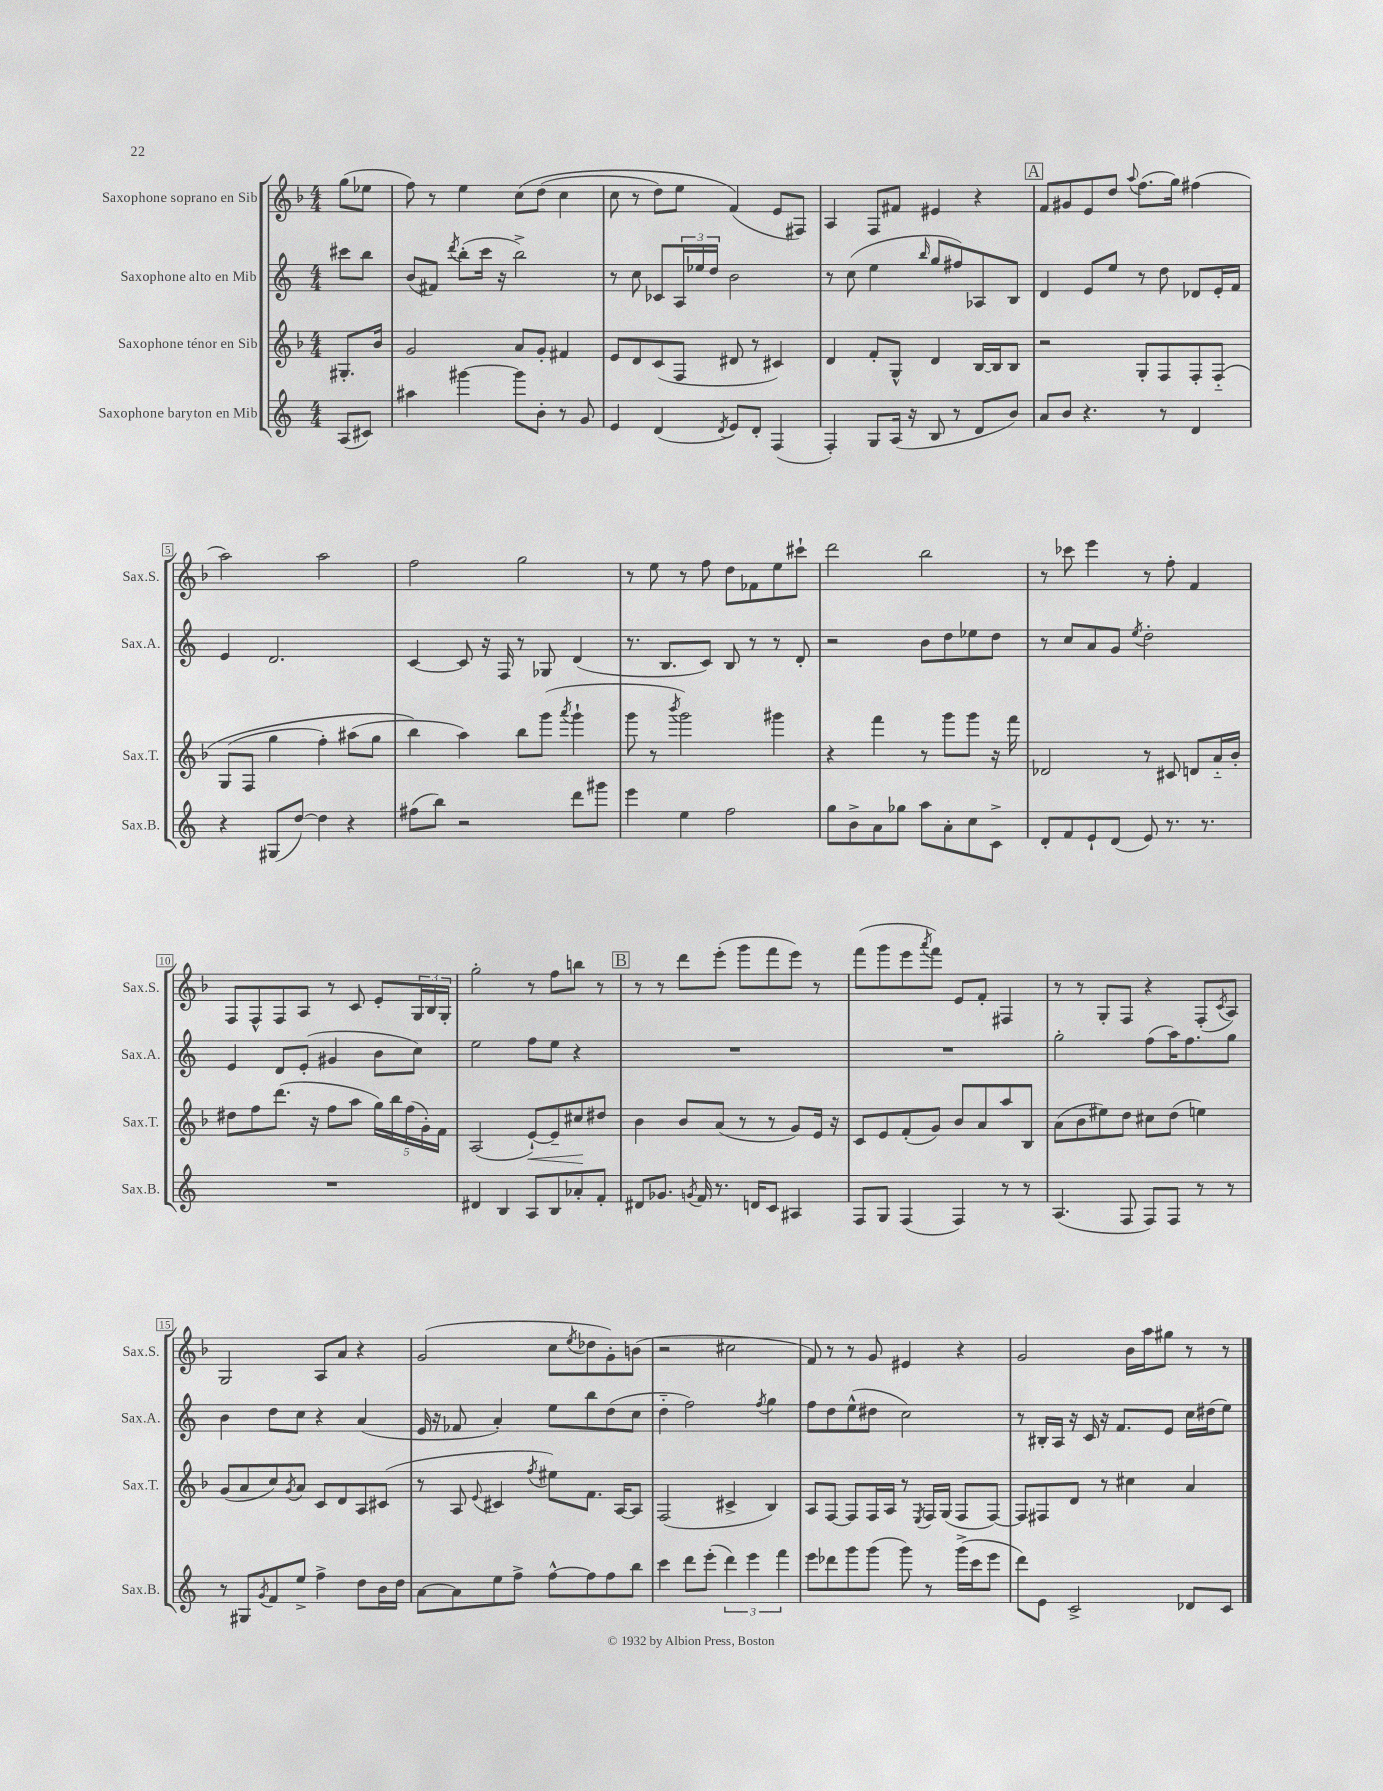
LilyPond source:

<<
\new StaffGroup <<
\new Staff = "s0" \with { instrumentName = "Saxophone soprano en Sib" shortInstrumentName = "Sax.S." } {
    \clef treble \key f \major \numericTimeSignature \time 4/4 \partial 4
    g''8( ees''8 |
    f''8) r8 e''4 c''8\( d''8( c''4 |
    c''8 r8 d''8) e''8 f'4(\) e'8 fis8) |
    a4 f8 fis'8 eis'4 r4 |
    \mark \markup { \box "A" } f'8 gis'8 e'8 d''8 \appoggiatura { a''8 } f''8.( g''16) fis''4( |
    a''2) a''2 |
    f''2 g''2 |
    r8 e''8 r8 f''8 d''8 fes'8 e''8 cis'''8-! |
    d'''2 bes''2 |
    r8 ces'''8 e'''4 r8 f''8-. f'4 |
    f8 f8-^ f8 a8 r8 c'8 e'8-. \tuplet 3/2 { g16 bes16 g16-. } |
    g''2-. r8 f''8 b''8 r8 |
    \mark \markup { \box "B" } r8 r8 d'''8 e'''8-.( g'''8 f'''8 e'''8) r8 |
    f'''8( g'''8 e'''8 \acciaccatura { a'''8 } f'''8) e'8 f'8-. fis4 |
    r8 r8 g8-. f8 r4 f8-.( \acciaccatura { c'8 } a8) |
    g2 a8 a'8 r4 |
    g'2( c''8 \acciaccatura { e''8 } des''8 g'8-.) b'8( |
    r2 cis''2 |
    f'8) r8 r8 g'8 eis'4 r4 |
    g'2 bes'16 a''16 gis''8 r8 r8 \bar "|." |
}
\new Staff = "s1" \with { instrumentName = "Saxophone alto en Mib" shortInstrumentName = "Sax.A." } {
    \clef treble \key c \major \numericTimeSignature \time 4/4 \partial 4
    cis'''8 b''8 |
    b'8( fis'8) \acciaccatura { d'''8 } b''8-.( c'''16 r16 b''2->) |
    r8 c''8 ces'8 \tuplet 3/2 { a16 ees''16 d''16 } b'2 |
    r8 c''8( e''4 \grace { b''16 } g''8 fis''8) aes8 b8 |
    \mark \markup { \box "A" } d'4 e'8 e''8 r8 d''8 des'8 e'16-. f'16 |
    e'4 d'2. |
    c'4~ c'8 r16 f16 r8 ges8 d'4( |
    r8. b8. c'8) b8 r8 r8 d'8-. |
    r2 b'8 d''8 ees''8 d''8 |
    r8 c''8 a'8 g'8 \acciaccatura { e''8 } d''2-. |
    e'4 d'8 e'8-.( gis'4 b'8 c''8) |
    e''2 f''8 e''8 r4 |
    \mark \markup { \box "B" } R1 |
    R1 |
    g''2-. f''8( a''16) f''8. g''8 |
    b'4 d''8 c''8 r4 a'4( |
    e'16 r16 fes'8 a'4-.) e''8 b''8 d''8( c''8 |
    d''4-_ f''2) \acciaccatura { f''8 } g''4 |
    f''8 d''8 e''8-^( dis''8 c''2) |
    r8 bis16-. a16 r16 c'16 r16 f'8. e'8 c''16 dis''16( e''8) \bar "|." |
}
\new Staff = "s2" \with { instrumentName = "Saxophone ténor en Sib" shortInstrumentName = "Sax.T." } {
    \clef treble \key f \major \numericTimeSignature \time 4/4 \partial 4
    gis8.-. bes'16 |
    g'2 a'8 g'8-. fis'4 |
    e'8 d'8 c'8( f8 dis'8 r8 cis'4) |
    d'4 f'8-. g8-^ d'4 bes16~ bes16 bes8 |
    \mark \markup { \box "A" } r2 g8-. f8 f8-. f8-_\( |
    g8( f8 g''4 f''4-.) ais''8( g''8 |
    bes''4\) a''4) bes''8 g'''8( \acciaccatura { a'''8 } g'''4-! |
    g'''8 r8 \acciaccatura { bes'''8 } g'''2) gis'''4 |
    r4 f'''4 r8 g'''8 g'''8 r16 f'''16 |
    des'2 r8 cis'8 d'8 a'16-_ bes'16-. |
    dis''8 f''8 d'''8.( r16 f''8 a''8 \tuplet 5/4 { g''16) bes''16 f''16( g'16-.) f'16 } |
    a2( e'8~-!\<) e'8-- cis''8\! dis''8 |
    \mark \markup { \box "B" } bes'4 bes'8 a'8( r8 r8 g'8) e'16 r16 |
    c'8 e'8 f'8-.( g'8) bes'8 a'8 a''8 bes8 |
    a'8( bes'8 eis''8) d''8 cis''8 d''8( e''4) |
    g'8( a'8 c''8) \acciaccatura { g'8 } a'8 c'8 d'8 a8 cis'8( |
    r8 a8 \appoggiatura { e'8 } cis'4 \acciaccatura { f''8 } eis''8) f'8. a16~ a8 |
    f2( cis'4-> bes4) |
    a8 f8~ f8 f16 a16 r8 \acciaccatura { e8 } f16 g16( f8 f8~) |
    f8 fis8 d'8 r8 cis''4 a'4 \bar "|." |
}
\new Staff = "s3" \with { instrumentName = "Saxophone baryton en Mib" shortInstrumentName = "Sax.B." } {
    \clef treble \key c \major \numericTimeSignature \time 4/4 \partial 4
    a8( cis'8) |
    ais''4 gis'''4~ gis'''8 b'8-. r8 g'8 |
    e'4 d'4( \acciaccatura { d'8 } e'8) d'8-. f4( |
    f4-.) g8 a16( r16 b8 r8 d'8 b'8) |
    \mark \markup { \box "A" } a'8 b'8 r4. r8 d'4 |
    r4 gis8( d''8~) d''4 r4 |
    fis''8( b''8) r2 d'''8 gis'''8 |
    e'''4 e''4 f''2 |
    g''8 b'8-> a'8 ges''8 a''8 a'8-. c''8 c'8-> |
    d'8-. f'8 e'8-! d'8( e'8) r8. r8. |
    R1 |
    dis'4 b4 a8 b8 aes'8-. f'8-. |
    \mark \markup { \box "B" } dis'8 ges'8. \acciaccatura { g'8 } f'16 r8. d'16 c'8 ais4 |
    f8 g8 f4( f4) r8 r8 |
    a4.( f8 f8) f8 r8 r8 |
    r8 gis8 \acciaccatura { g'8 } f'8 e''8-> f''4-> d''8 b'16 d''16 |
    a'8~ a'8 e''8 f''8-> f''8~-^ f''8 f''8 b''8 |
    c'''4 d'''8 e'''8-.( \tuplet 3/2 { d'''4) e'''4 f'''4 } |
    e'''8 des'''8 g'''8 g'''8( g'''8) r8 g'''16->( c'''16 e'''8 |
    d'''8) e'8 c'2-> des'8 c'8 \bar "|." |
}
>>
>>
\layout { \context { \Score \override BarNumber.stencil = #(make-stencil-boxer 0.1 0.3 ly:text-interface::print) } }
